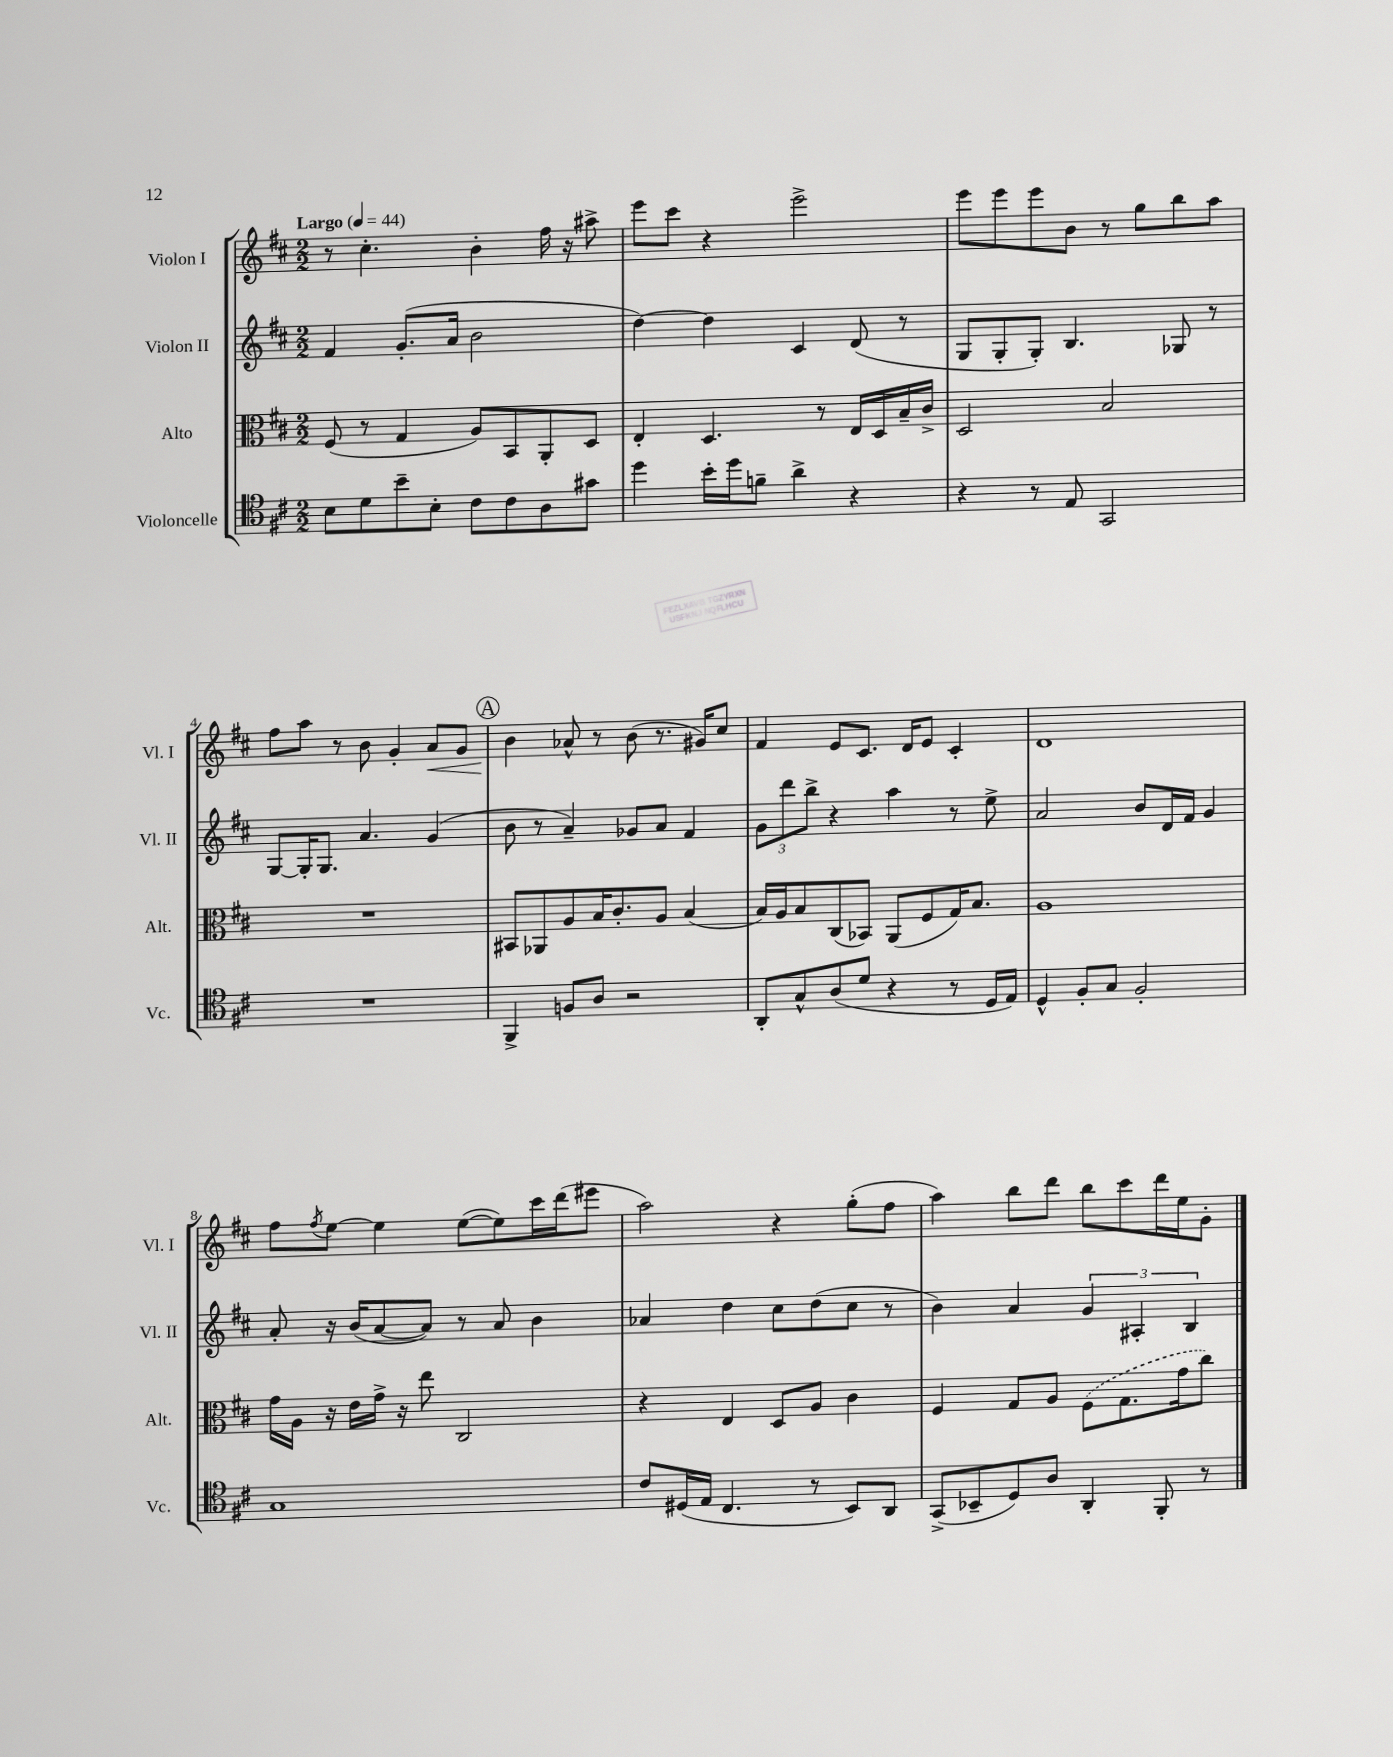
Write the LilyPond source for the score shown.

<<
\new StaffGroup <<
\new Staff = "s0" \with { instrumentName = "Violon I" shortInstrumentName = "Vl. I" } {
    \clef treble \key d \major \numericTimeSignature \time 2/2 \tempo "Largo" 4 = 44
    r8 cis''4.-. b'4-. fis''16 r16 ais''8-> |
    e'''8 cis'''8 r4 e'''2-> |
    e'''8 e'''8 e'''8 b'8 r8 g''8 b''8 a''8 |
    fis''8 a''8 r8 b'8 g'4-. a'8\< g'8 |
    \mark \markup { \circle "A" } b'4\! aes'8-^ r8 b'8( r8. gis'16) cis''8 |
    fis'4 e'8 cis'8. d'16 e'8 cis'4-. |
    d'1 |
    fis''8 \acciaccatura { fis''8 } e''8~ e''4 e''8~( e''8) cis'''16 d'''16( eis'''8 |
    a''2) r4 g''8-.( fis''8 |
    a''4) b''8 d'''8 b''8 cis'''8 d'''16 e''16 g'8-. \bar "|." |
}
\new Staff = "s1" \with { instrumentName = "Violon II" shortInstrumentName = "Vl. II" } {
    \clef treble \key d \major \numericTimeSignature \time 2/2
    fis'4 g'8.-.( a'16 b'2 |
    d''4~) d''4 cis'4 d'8( r8 |
    g8 g8-. g8-.) b4. ges8 r8 |
    g8~ g16-. g8. a'4. g'4( |
    \mark \markup { \circle "A" } b'8 r8 a'4--) ges'8 a'8 fis'4 |
    \tuplet 3/2 { g'8 d'''8 b''8-> } r4 a''4 r8 e''8-> |
    a'2 b'8 d'16 fis'16 g'4 |
    a'8-. r16 b'16( a'8~ a'8) r8 a'8 b'4 |
    aes'4 d''4 cis''8 d''8( cis''8 r8 |
    b'4) a'4 \tuplet 3/2 { g'4 ais4-. b4 } \bar "|." |
}
\new Staff = "s2" \with { instrumentName = "Alto" shortInstrumentName = "Alt." } {
    \clef alto \key d \major \numericTimeSignature \time 2/2
    fis8( r8 g4 a8) b,8 a,8-. d8 |
    e4-. d4. r8 e16 d16 b16-- cis'16-> |
    d2 b2 |
    R1 |
    \mark \markup { \circle "A" } bis,8 aes,8 a8 b16 cis'8.-. a8 b4( |
    b16) a16 b8 cis8( bes,8) a,8( fis8 g16) b8. |
    a1 |
    g'16 a16 r16 e'16 g'16-> r16 e''8 cis2 |
    r4 e4 d8 a8 cis'4 |
    fis4 g8 a8 \once \slurDashed fis8( g8. g'16 cis''8) \bar "|." |
}
\new Staff = "s3" \with { instrumentName = "Violoncelle" shortInstrumentName = "Vc." } {
    \clef tenor \key d \major \numericTimeSignature \time 2/2
    b8 d'8 b'8-- b8-. cis'8 cis'8 a8 gis'8 |
    d''4 b'16-. d''16 f'8-- a'4-> r4 |
    r4 r8 e8 g,2 |
    R1 |
    \mark \markup { \circle "A" } fis,4-> f8 a8 r2 |
    a,8-. g8-^ a8( d'8 r4 r8 d16 e16) |
    d4-^ fis8-. g8 fis2-. |
    g1 |
    cis'8 dis16( e16 cis4. r8 b,8) a,8 |
    g,8->( bes,8-- d8) a8 a,4-. fis,8-. r8 \bar "|." |
}
>>
>>
